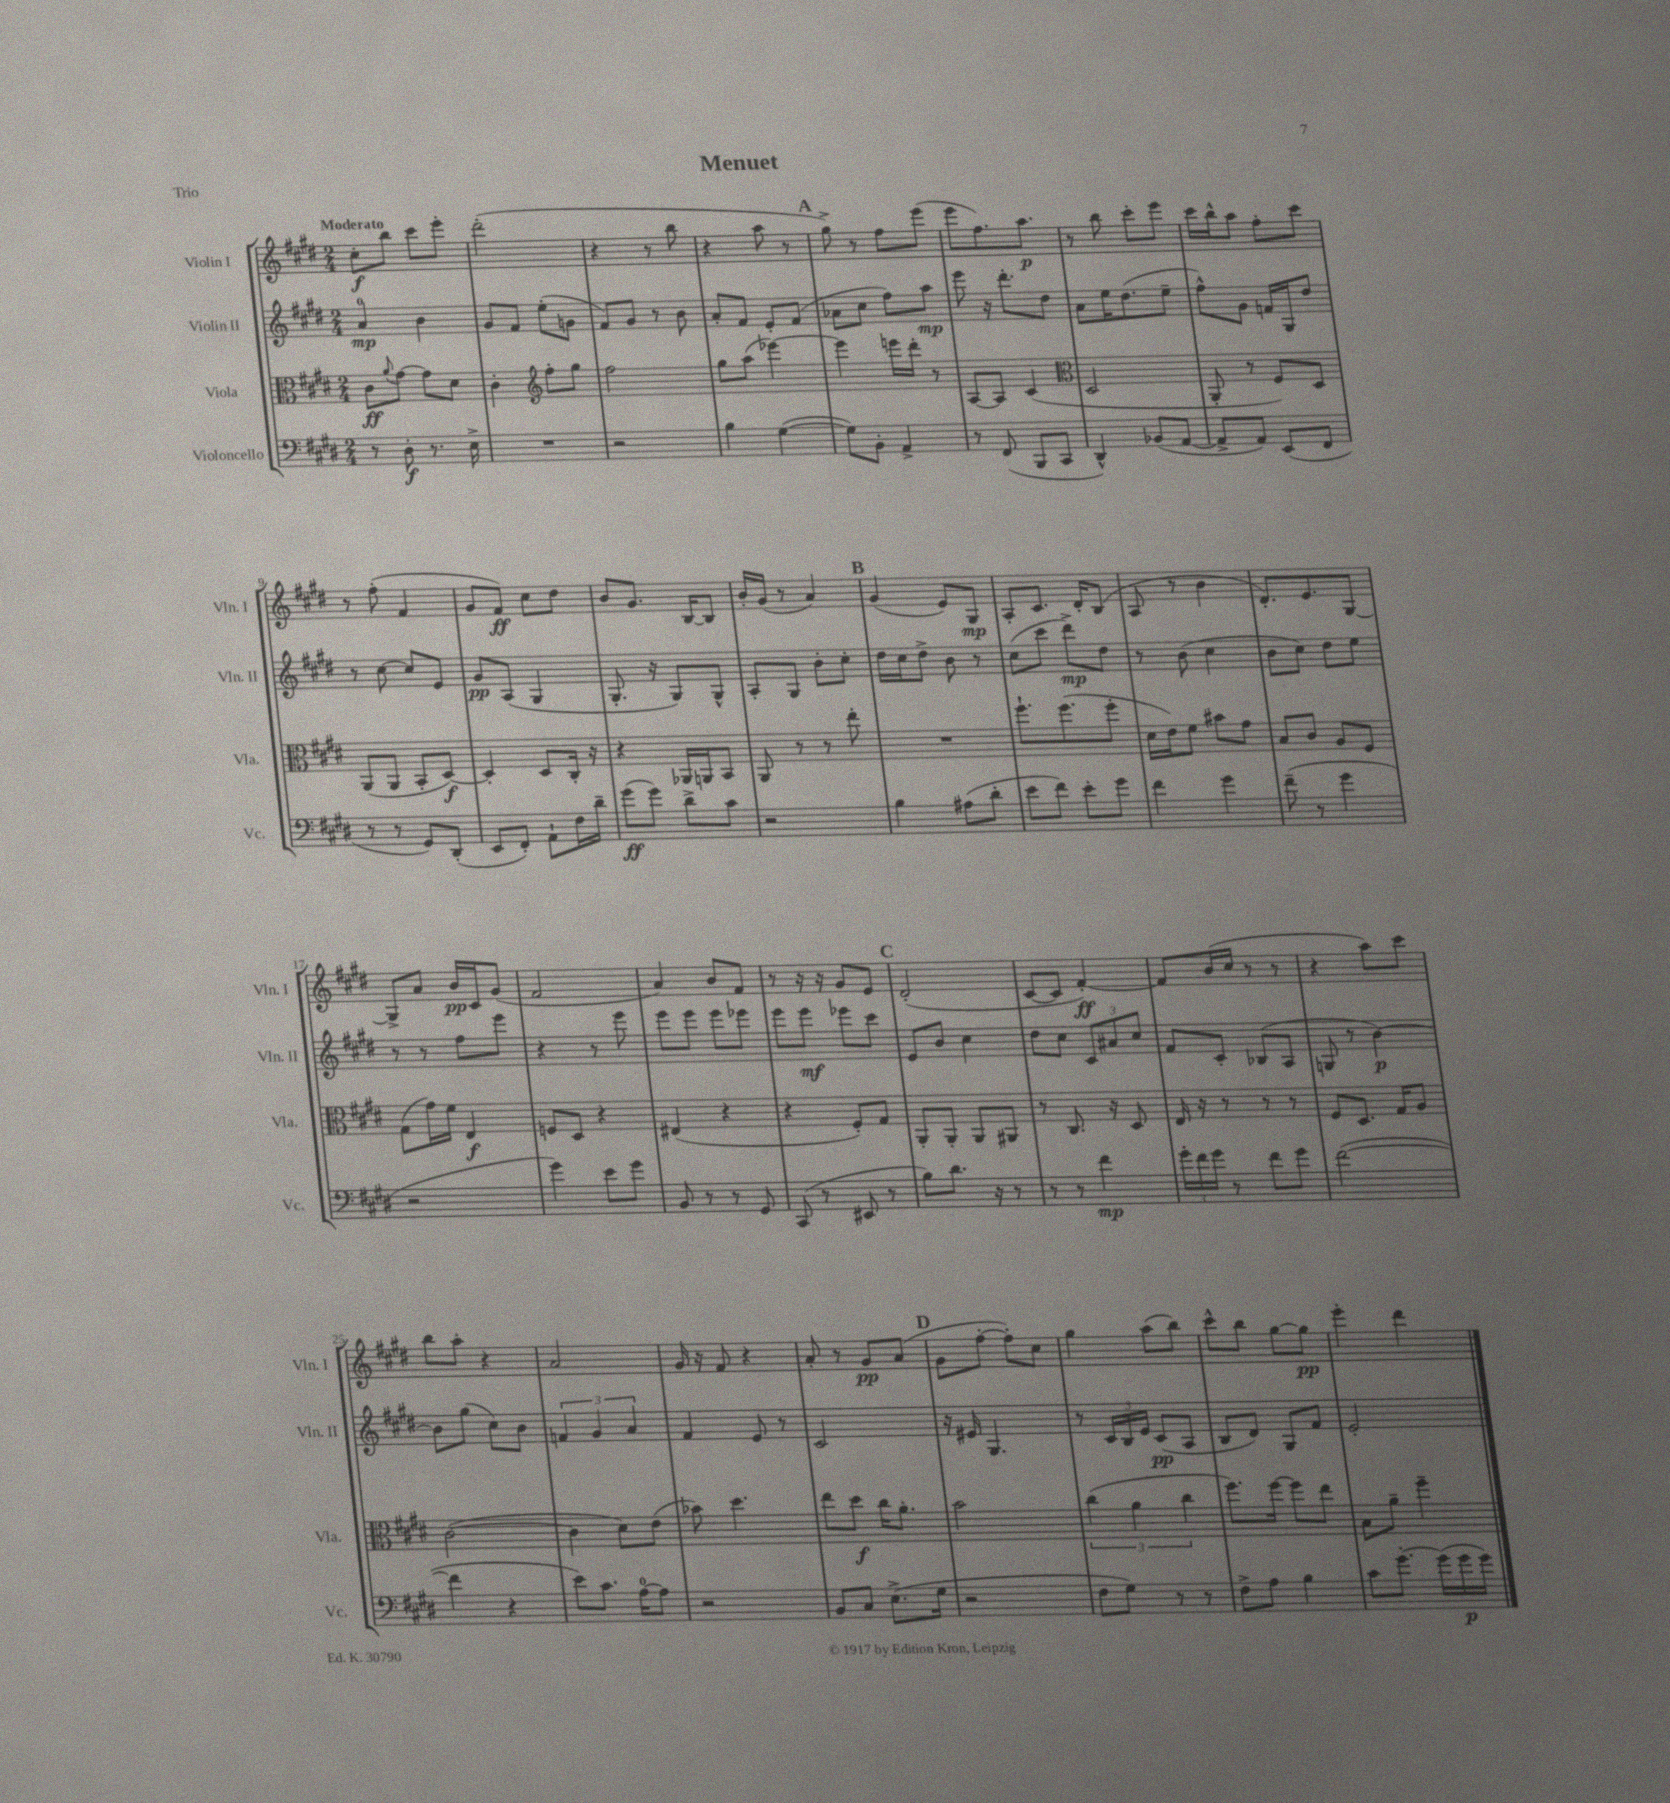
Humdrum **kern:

**kern	**dynam	**kern	**dynam	**kern	**dynam	**kern	**dynam
*part4	*part4	*part3	*part3	*part2	*part2	*part1	*part1
*staff4	*staff4	*staff3	*staff3	*staff2	*staff2	*staff1	*staff1
*I"Violoncello	*	*I"Viola	*	*I"Violin II	*	*I"Violin I	*
*I'Vc.	*	*I'Vla.	*	*I'Vln. II	*	*I'Vln. I	*
*clefF4	*	*clefC3	*	*clefG2	*	*clefG2	*
*k[f#c#g#d#]	*	*k[f#c#g#d#]	*	*k[f#c#g#d#]	*	*k[f#c#g#d#]	*
*M2/4	*	*M2/4	*	*M2/4	*	*M2/4	*
=1	=1	=1	=1	=1	=1	=1	=1
!	!	!	!	!	!	!LO:TX:a:B:t=Moderato	!
8r	.	8c#\L	ff	4a/	mp	8cc#'\L	f
.	.	8qqa/	.	.	.	.	.
8D#'\	f	[8g#\J	.	.	.	8bb\J	.
8.r	.	8g#\L]	.	4b\	.	8ccc#\L	.
.	.	8d#\J	.	.	.	8eee'\J	.
16E^\	.	.	.	.	.	.	.
=2	=2	=2	=2	=2	=2	=2	=2
2r	.	4c#'\	.	8g#/L	.	(2ddd#'\	.
.	.	.	.	8f#/J	.	.	.
*	*	*clefG2	*	*	*	*	*
.	.	8ff#'\L	.	(8ee'\L	.	.	.
.	.	8gg#\J	.	8gn\J	.	.	.
=3	=3	=3	=3	=3	=3	=3	=3
2r	.	2ff#\	.	8f#/L)	.	4r	.
.	.	.	.	8g#/J	.	.	.
.	.	.	.	8r	.	8r	.
.	.	.	.	8b\	.	8bb\	.
=4	=4	=4	=4	=4	=4	=4	=4
4B\	.	8gg#\L	.	8a'/L	.	4r	.
.	.	(8aa\J	.	8f#/J	.	.	.
([4G#\	.	[4eee-X\)	.	8e'/L	.	8aa\	.
.	.	.	.	(8f#/J	.	8r	.
!!LO:REH:place=s1:t=A
=5	=5	=5	=5	=5	=5	=5	=5
8G#\L])	.	4eee-\]	.	8a-X\L	.	8gg#^\)	.
8BB'\J	.	.	.	8cc#\J	.	8r	.
4AA^/	.	16eeen\LL	.	8ff#\L)	.	8ff#\L	.
.	.	16ddd#'\JJ	.	.	.	.	.
.	.	8r	.	8aa\J	mp	(8eee\J	.
=6	=6	=6	=6	=6	=6	=6	=6
8r	.	[8A/L	.	8eee\	.	8eee\L	.
(8FF#/	.	8A/J]	.	16r	.	8.ff#\)	.
.	.	.	.	8.ddd#'\L	.	.	.
8BBB/L	.	(4c#/	.	.	.	.	.
.	.	.	.	.	.	8.aa\J	p
8CC#/J	.	.	.	8dd#\J	.	.	.
=7	=7	=7	=7	=7	=7	=7	=7
*	*	*clefC3	*	*	*	*	*
4DD#^^/)	.	2D#/	.	8a\L	.	8r	.
.	.	.	.	16ee\K	.	8bb\	.
.	.	.	.	(8.dd#\	.	.	.
(8BB-X/L	.	.	.	.	.	8ccc#'\L	.
[8AA/J	.	.	.	8ee~\J	.	8eee\J	.
=8	=8	=8	=8	=8	=8	=8	=8
8AA^/L]	.	8AA'/	.	8ff#^^\L)	.	16ccc#\LL	.
.	.	.	.	.	.	16bb^^\J	.
8AA/J)	.	8r	.	8g#\J	.	8aa\J	.
(8EE/L	.	8F#/L)	.	16fn/LL	.	8ff#'\L	.
.	.	.	.	16G#/J	.	.	.
8FF#/J	.	8D#/J	.	8dd#/J	.	8ccc#\J	.
!!LO:LB:g=z
=9	=9	=9	=9	=9	=9	=9	=9
8r	.	(8AA/L	.	8r	.	8r	.
8r	.	8AA/J	.	[8cc#\	.	(8ff#'\	.
8GG#/L)	.	8BB'/L	.	8cc#/L]	.	4f#/	.
(8DD#'/J	.	[8D#/J)	f	8e/J	.	.	.
=10	=10	=10	=10	=10	=10	=10	=10
8EE/L	.	4D#'/]	.	8g#/L	pp	8g#/L	.
8FF#'/J)	.	.	.	(8A/J	.	8f#/J)	ff
8AA`\L	.	8D#/L	.	4G#/	.	8cc#\L	.
16F#\L	.	16C#'/Jk	.	.	.	8dd#\J	.
16d#~\JJ	.	16r	.	.	.	.	.
=11	=11	=11	=11	=11	=11	=11	=11
(8g#\L	ff	4r	.	8.G#'/	.	8b/L	.
8g#\J)	.	.	.	.	.	8.g#/J	.
.	.	.	.	16r	.	.	.
8d#^\L	.	16AA-X/LL	.	8G#/L)	.	.	.
.	.	16AAn/J	.	.	.	[16B/KL	.
8c#\J	.	8BB/J	.	8G#^^/J	.	8B/J]	.
=12	=12	=12	=12	=12	=12	=12	=12
2r	.	8AA/	.	8A'/L	.	16b'/LL	.
.	.	.	.	.	.	(16g#/JJ	.
.	.	8r	.	8G#/J	.	8r	.
.	.	8r	.	8b'\L	.	4a/)	.
.	.	8ee'\	.	8cc#'\J	.	.	.
!!LO:REH:place=s1:t=B
=13	=13	=13	=13	=13	=13	=13	=13
4B\	.	2r	.	16dd#\LL	.	(4g#/	.
.	.	.	.	16cc#\J	.	.	.
.	.	.	.	8dd#^\J	.	.	.
(8A#X\L	.	.	.	8b\	.	8e/L)	.
8d#'\J	.	.	.	8r	.	8G#/J	mp
=14	=14	=14	=14	=14	=14	=14	=14
8e\L	.	8.ff#`\L	.	(8cc#\L	.	8A'/L	.
8f#\J)	.	.	.	8ccc#\J	.	8.c#/J	.
.	.	(8.ff#\	.	.	.	.	.
8e'\L	.	.	.	8ddd#^\L)	mp	.	.
.	.	.	.	.	.	16d#'/KL	.
8g#\J	.	8ff#'\J	.	8dd#\J	.	(8B/J	.
=15	=15	=15	=15	=15	=15	=15	=15
4f#\	.	16d#\LL	.	8r	.	8A/	.
.	.	16e\J)	.	.	.	.	.
.	.	8f#\J	.	(8b\	.	8r	.
4g#\	.	8b#X\L	.	4cc#\	.	4b\	.
.	.	8g#\J	.	.	.	.	.
=16	=16	=16	=16	=16	=16	=16	=16
(8f#~\	.	8B/L	.	8b\L	.	8.d#'/L)	.
8r	.	8c#/J	.	8cc#\J)	.	.	.
.	.	.	.	.	.	8.e/	.
4g#\	.	8A/L	.	8dd#\L	.	.	.
.	.	8F#/J	.	8ee\J	.	[8G#/J	.
!!LO:LB:g=z
=17	=17	=17	=17	=17	=17	=17	=17
2r	.	(8G#\L	.	8r	.	8G#^/L]	.
.	.	16g#\L)	.	8r	.	8a/J	.
.	.	16f#\JJ	.	.	.	.	.
.	.	4E/	f	8ff#\L	.	16b/LL	pp
.	.	.	.	.	.	16c#/J	.
.	.	.	.	8eee\J	.	(8g#/J	.
=18	=18	=18	=18	=18	=18	=18	=18
4g#\)	.	8Fn/L	.	4r	.	2f#/	.
.	.	8D#/J	.	.	.	.	.
8e\L	.	4r	.	8r	.	.	.
8g#\J	.	.	.	8eee\	.	.	.
=19	=19	=19	=19	=19	=19	=19	=19
8BB/	.	(4E#X/	.	8eee\L	.	4a/)	.
8r	.	.	.	8eee\J	.	.	.
8r	.	4r	.	8eee\L	.	8b/L	.
8GG#/	.	.	.	8eee-X\J	.	8f#/J	.
=20	=20	=20	=20	=20	=20	=20	=20
(8CC#/	.	4r	.	8eee\L	.	8r	.
8r	.	.	.	8eee\J	mf	16r	.
.	.	.	.	.	.	16r	.
8EE#X/	.	8F#'/L)	.	8eee-X\L	.	8g#/L	.
8r	.	8G#/J	.	8ccc#\J	.	8e/J	.
!!LO:REH:place=s1:t=C
=21	=21	=21	=21	=21	=21	=21	=21
8B\L)	.	8AA'/L	.	8e/L	.	(2d#'/	.
8.d#\J	.	8AA'/J	.	8b/J	.	.	.
.	.	8AA/L	.	4cc#\	.	.	.
16r	.	.	.	.	.	.	.
8r	.	8AA#X/J	.	.	.	.	.
=22	=22	=22	=22	=22	=22	=22	=22
8r	.	8r	.	8dd#\L	.	[8c#/L	.
8r	.	8.C#/	.	8cc#\J	.	8c#/J]	.
4f#\	mp	.	.	12c#/L	.	[4f#'/)	ff
.	.	16r	.	.	.	.	.
.	.	.	.	12a#X/	.	.	.
.	.	8D#/	.	.	.	.	.
.	.	.	.	12cc#/J	.	.	.
=23	=23	=23	=23	=23	=23	=23	=23
24g#'\LL	.	16E/	.	8f#/L	.	8f#/L]	.
24f#\	.	.	.	.	.	.	.
.	.	16r	.	.	.	.	.
24g#\JJ	.	.	.	.	.	.	.
8r	.	8r	.	8c#'/J	.	(16b/L	.
.	.	.	.	.	.	16cc#/JJ	.
8f#\L	.	8r	.	(8B-X/L	.	8r	.
8g#\J	.	8r	.	8A/J	.	8r	.
=24	=24	=24	=24	=24	=24	=24	=24
([2f#\	.	8F#/L	.	8Gn/	.	4r	.
.	.	8.D#/J	.	8r	.	.	.
.	.	.	.	[4b\)	p	8aa\L)	.
.	.	16G#/KL	.	.	.	.	.
.	.	8A/J	.	.	.	8ccc#\J	.
!!LO:LB:g=z
=25	=25	=25	=25	=25	=25	=25	=25
4f#\]	.	([2c#\	.	8b\L]	.	8bb\L	.
.	.	.	.	(8gg#\J	.	8aa'\J	.
4r	.	.	.	8cc#\L)	.	4r	.
.	.	.	.	8b\J	.	.	.
=26	=26	=26	=26	=26	=26	=26	=26
8e\L)	.	4c#\]	.	6fn/	.	2a/	.
8.c#\J	.	.	.	.	.	.	.
.	.	.	.	6g#/	.	.	.
.	.	8d#\L)	.	.	.	.	.
[16A\KL	.	.	.	.	.	.	.
.	.	.	.	6a/	.	.	.
8A\J]	.	(8e\J	.	.	.	.	.
=27	=27	=27	=27	=27	=27	=27	=27
2r	.	8b-X\)	.	4f#/	.	16g#/	.
.	.	.	.	.	.	16r	.
.	.	4.dd#\	.	.	.	8f#/	.
.	.	.	.	8e/	.	4r	.
.	.	.	.	8r	.	.	.
=28	=28	=28	=28	=28	=28	=28	=28
8BB/L	.	8ee\L	.	2c#/	.	8a'/	.
8C#/J	.	8dd#\J	f	.	.	8r	.
(8.E^\L	.	16cc#\KL	.	.	.	8g#/L	pp
.	.	8.a'\J	.	.	.	.	.
.	.	.	.	.	.	(8a/J	.
16G#\Jk	.	.	.	.	.	.	.
!!LO:REH:place=s1:t=D
=29	=29	=29	=29	=29	=29	=29	=29
2r	.	2b\	.	16r	.	8g#\L	.
.	.	.	.	16e#X/	.	.	.
.	.	.	.	4.G#/	.	[8ff#'\J	.
.	.	.	.	.	.	8ff#'\L])	.
.	.	.	.	.	.	8cc#\J	.
=30	=30	=30	=30	=30	=30	=30	=30
8F#\L	.	(6cc#\	.	8r	.	4gg#\	.
8G#\J)	.	.	.	24c#/LL	.	.	.
.	.	6a\	.	24B/	.	.	.
.	.	.	.	24e/JJ	.	.	.
8r	.	.	.	(8c#/L	pp	(8aa\L	.
.	.	6cc#\	.	.	.	.	.
8r	.	.	.	8A/J	.	8bb\J)	.
=31	=31	=31	=31	=31	=31	=31	=31
8F#^\L	.	8.ff#\L)	.	8B/L	.	8ccc#^^\L	.
8A\J	.	.	.	8d#/J)	.	8bb\J	.
.	.	[16ff#\Jk	.	.	.	.	.
4B\	.	8ff#\L]	.	8G#/L	.	[8gg#\L	.
.	.	8ee\J	.	8f#/J	.	8gg#\J]	pp
=32	=32	=32	=32	=32	=32	=32	=32
8c#\L	.	8B\L	.	2e'/	.	4eee'\	.
[8.g#'\J	.	8a~\J	.	.	.	.	.
.	.	4ff#~\	.	.	.	4ddd#\	.
(16g#\LL]	.	.	.	.	.	.	.
16g#\	p	.	.	.	.	.	.
16g#\JJ)	.	.	.	.	.	.	.
==	==	==	==	==	==	==	==
*-	*-	*-	*-	*-	*-	*-	*-
